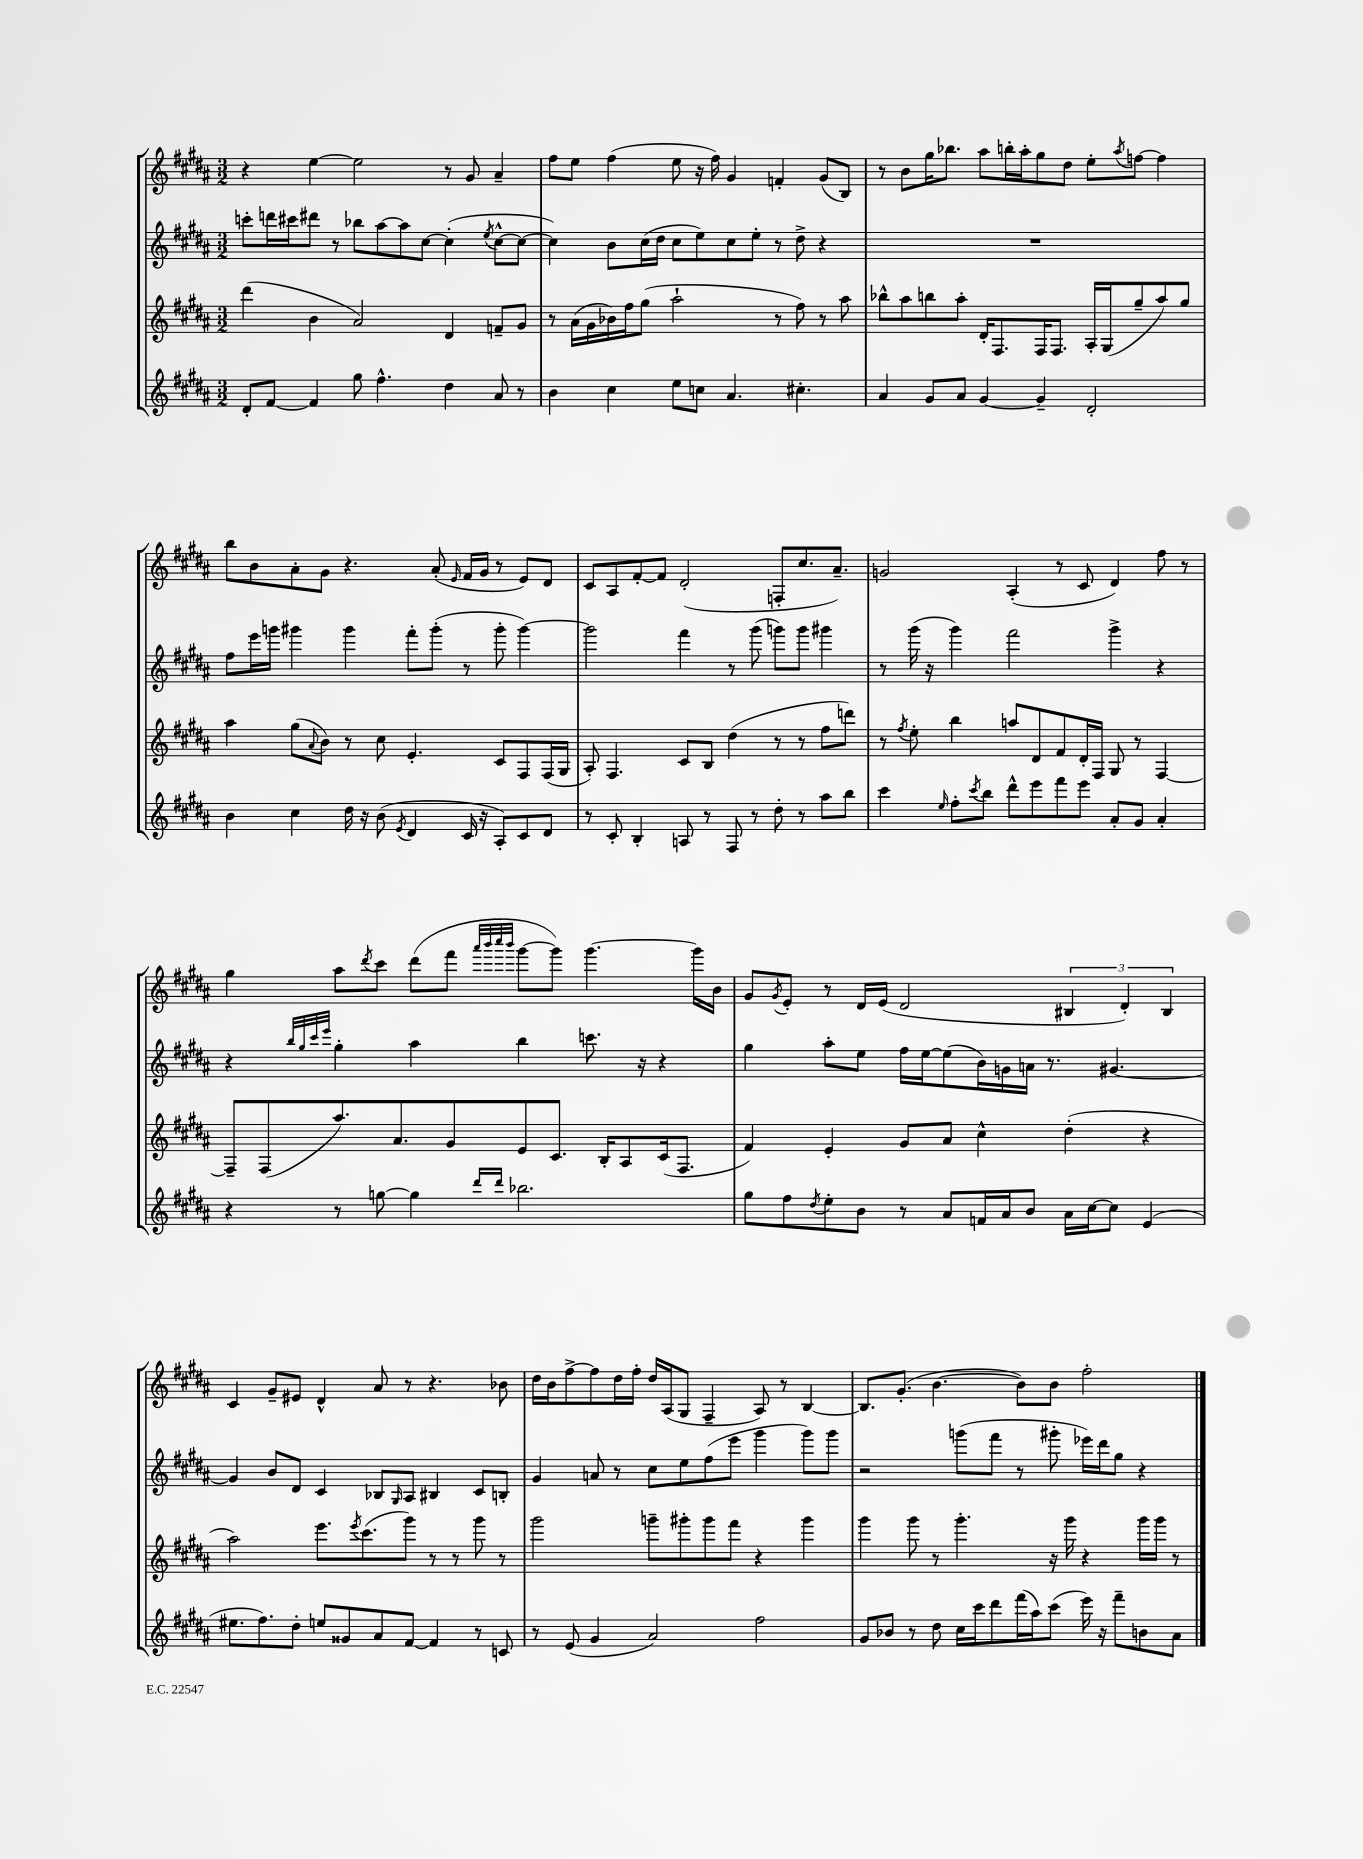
<<
\new StaffGroup <<
\new Staff = "s0" {
    \clef treble \key b \major \numericTimeSignature \time 3/2
    r4 e''4~ e''2 r8 gis'8 ais'4-- |
    fis''8 e''8 fis''4( e''8 r16 fis''16) gis'4 f'4-. gis'8( b8) |
    r8 b'8 gis''16 bes''8. ais''8 b''16-. ais''16-. gis''8 dis''8 e''8-. \acciaccatura { ais''8 } f''8~ f''4 |
    b''8 b'8 ais'8-. gis'8 r4. ais'8-.( \grace { e'16 } fis'16 gis'16 r8 e'8) dis'8 |
    cis'8 ais8 fis'8~-. fis'8 dis'2-.( f8-. cis''8. ais'8.--) |
    g'2 ais4-.( r8 cis'8 dis'4) fis''8 r8 |
    gis''4 ais''8 \acciaccatura { dis'''8 } cis'''8 dis'''8( fis'''8 \grace { ais'''32 b'''32 cis''''32 b'''32 } gis'''8~ gis'''8) gis'''4.~ gis'''16 b'16 |
    gis'8 \acciaccatura { gis'8 } e'8-. r8 dis'16 e'16( dis'2 \tuplet 3/2 { bis4 dis'4-.) bis4 } |
    cis'4 gis'8-- eis'8 dis'4-^ ais'8 r8 r4. bes'8 |
    dis''16 b'16 fis''8~-> fis''8 dis''16 fis''16-. dis''16 ais16( gis8 fis4-- ais8) r8 b4~ |
    b8. gis'8.-.( b'4.~ b'8) b'8 fis''2-. \bar "|." |
}
\new Staff = "s1" {
    \clef treble \key b \major \numericTimeSignature \time 3/2
    c'''8-. d'''16 cis'''16 dis'''8 r8 bes''8 ais''8~ ais''8 cis''8~ cis''4-.( \acciaccatura { e''8 } cis''8~-^ cis''8~ |
    cis''4) b'8 cis''16( dis''16 cis''8 e''8) cis''8 e''8-. r8 dis''8-> r4 |
    R1. |
    fis''8 e'''16 g'''16 gis'''4 gis'''4 fis'''8-. gis'''8-.( r8 gis'''8-. gis'''4~) |
    gis'''2 fis'''4 r8 gis'''8( g'''8) g'''8 gis'''4 |
    r8 gis'''16( r16 gis'''4) fis'''2 gis'''4-> r4 |
    r4 \grace { b''32 gis''32 cis'''32 e'''32 } gis''4-. ais''4 b''4 c'''8. r16 r4 |
    gis''4 ais''8-. e''8 fis''16 e''16~ e''8( b'16) g'16 a'16 r8. gis'4.~ |
    gis'4 b'8 dis'8 cis'4 bes8 \grace { gis16 } ais8 bis4 cis'8 b8-. |
    gis'4 a'8 r8 cis''8 e''8 fis''8( e'''8 gis'''4 gis'''8) gis'''8 |
    r2 g'''8( fis'''8 r8 gis'''8-. ees'''16) dis'''16 gis''8 r4 \bar "|." |
}
\new Staff = "s2" {
    \clef treble \key b \major \numericTimeSignature \time 3/2
    dis'''4( b'4 ais'2) dis'4 f'8-- gis'8 |
    r8 ais'16( gis'16 bes'16) fis''16 gis''8( ais''2-! r8 fis''8) r8 ais''8 |
    bes''8-^ ais''8 b''8 ais''8-. dis'16-. fis8. fis16 fis8. ais16-. gis16( gis''8-- ais''8) gis''8 |
    ais''4 gis''8( \appoggiatura { ais'8 } b'8) r8 cis''8 e'4.-. cis'8 fis8 fis16( gis16 |
    ais8-.) fis4. cis'8 b8 dis''4( r8 r8 fis''8 d'''8) |
    r8 \acciaccatura { fis''8 } e''8-. b''4 a''8 dis'8 fis'8 dis'16-. fis16 gis8 r8 fis4~ |
    fis8-- fis8( ais''8.) ais'8. gis'8 e'8 cis'8. b16-. ais8 cis'16( fis8. |
    fis'4) e'4-. gis'8 ais'8 cis''4-^ dis''4-.( r4 |
    ais''2) e'''8. \acciaccatura { e'''8 } cis'''8.( gis'''8) r8 r8 gis'''8 r8 |
    gis'''2 g'''8-- gis'''8-. gis'''8 fis'''8 r4 gis'''4 |
    gis'''4 gis'''8 r8 gis'''4.-. r16 gis'''16 r4 gis'''16 gis'''16 r8 \bar "|." |
}
\new Staff = "s3" {
    \clef treble \key b \major \numericTimeSignature \time 3/2
    dis'8-. fis'8~ fis'4 gis''8 fis''4.-^ dis''4 ais'8 r8 |
    b'4 cis''4 e''8 c''8 ais'4. cis''4.-. |
    ais'4 gis'8 ais'8 gis'4~ gis'4-- dis'2-. |
    b'4 cis''4 dis''16 r16 b'8( \acciaccatura { e'8 } dis'4 cis'16 r16 ais8-.) cis'8 dis'8 |
    r8 cis'8-. b4-. a8 r8 fis8 r8 dis''8-. r8 ais''8 b''8 |
    cis'''4 \grace { e''16 } fis''8-. \acciaccatura { cis'''8 } b''8 dis'''8-^ e'''8 fis'''8 e'''8 ais'8-. gis'8 ais'4-. |
    r4 r8 g''8~ g''4 \grace { dis'''16 dis'''16 } bes''2. |
    gis''8 fis''8 \acciaccatura { dis''8 } e''8-. b'8 r8 ais'8 f'16 ais'16 b'8 ais'16 cis''16~ cis''8 e'4( |
    eis''8. fis''8.) dis''8-. e''8 gisis'8 ais'8 fis'8~ fis'4 r8 c'8 |
    r8 e'8( gis'4 ais'2) fis''2 |
    gis'8 bes'8 r8 dis''8 cis''16 cis'''16 dis'''8 fis'''16( ais''16) cis'''8( e'''16) r16 fis'''8-- b'8 ais'8 \bar "|." |
}
>>
>>
\layout { \context { \Score \remove "Bar_number_engraver" } }
